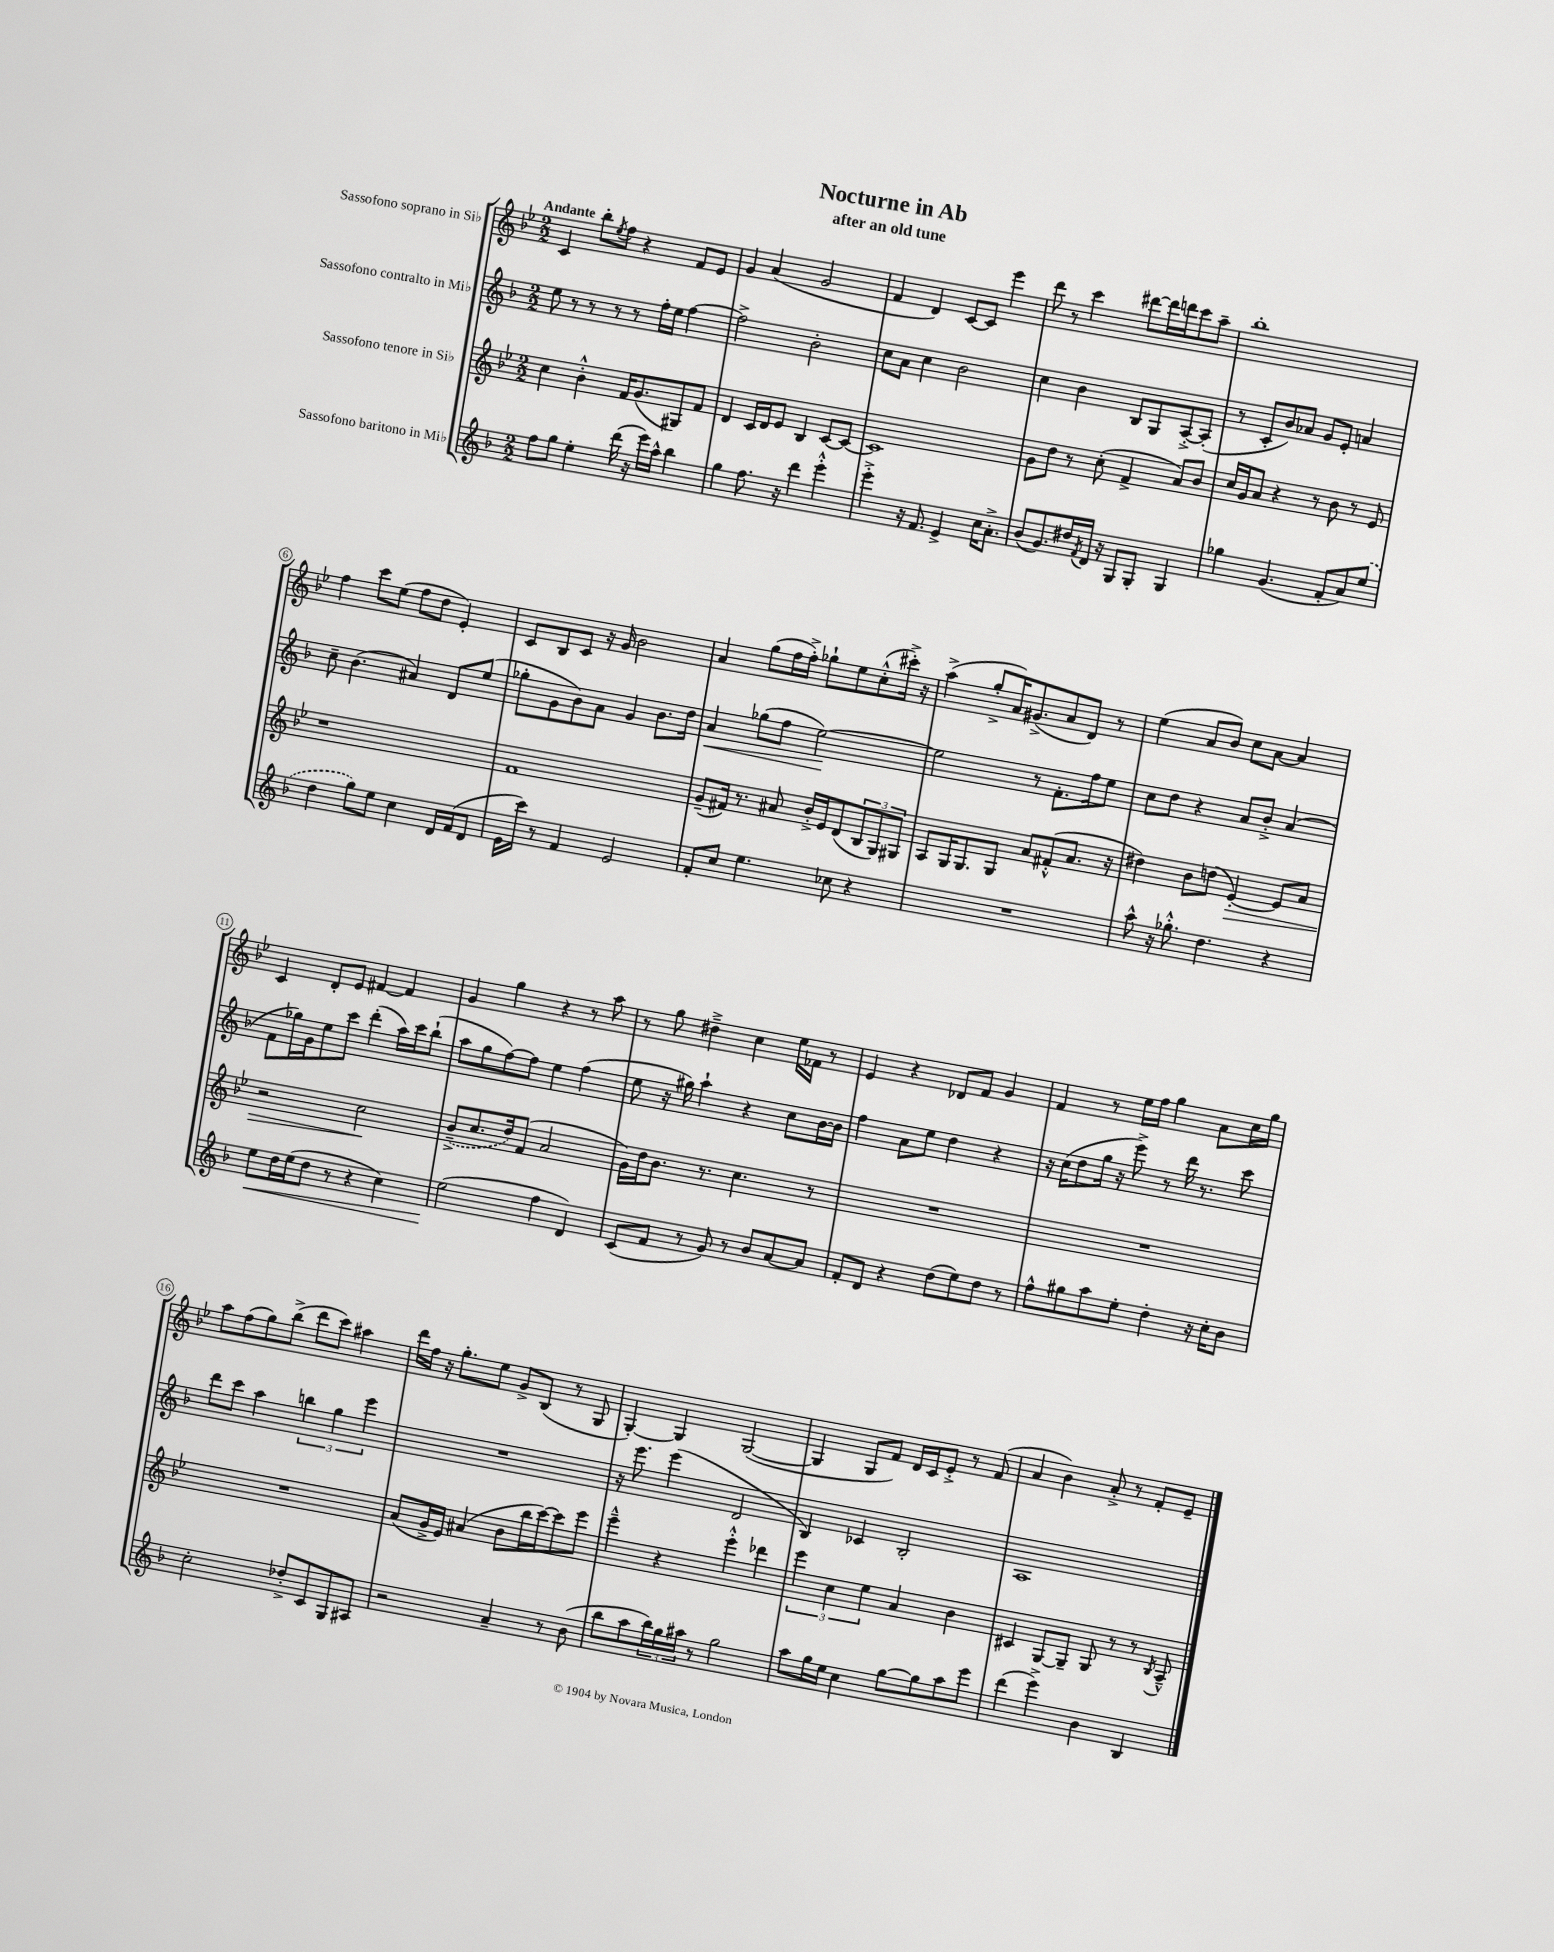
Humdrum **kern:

**kern	**dynam	**kern	**dynam	**kern	**dynam	**kern
*part4	*part4	*part3	*part3	*part2	*part2	*part1
*staff4	*staff4	*staff3	*staff3	*staff2	*staff2	*staff1
*I"Sassofono baritono in Mi♭	*	*I"Sassofono tenore in Si♭	*	*I"Sassofono contralto in Mi♭	*	*I"Sassofono soprano in Si♭
*clefG2	*	*clefG2	*	*clefG2	*	*clefG2
*k[b-]	*	*k[b-e-]	*	*k[b-]	*	*k[b-e-]
*M2/2	*	*M2/2	*	*M2/2	*	*M2/2
=1	=1	=1	=1	=1	=1	=1
!	!	!	!	!	!	!LO:TX:a:B:t=Andante
8ff\L	.	4cc\	.	8ee\	.	4c/
8gg\J	.	.	.	8r	.	.
4ee'\	.	4b-'^^\	.	8r	.	8bb-'\L
.	.	.	.	.	.	8qee-/
.	.	.	.	8r	.	8ff\J
(16ddd\	.	16f/KL	.	8r	.	4r
16r	.	(8.g/	.	.	.	.
16eee\LL)	.	.	.	16ff'\LL	.	.
16aa^^\JJ	.	.	.	16ee\JJ	.	.
4bb-\	.	8G#X/)	.	[4ff\	.	8f/L
.	.	8f/J	.	.	.	8e-/J
=2	=2	=2	=2	=2	=2	=2
4gg\	.	4d/	.	2ff^\]	.	4g/
8.ff\	.	16c/LL	.	.	.	(4a/
.	.	16d/J	.	.	.	.
.	.	8e-/J	.	.	.	.
16r	.	.	.	.	.	.
4ddd\	.	4B-/	.	2b-'\	.	2g/
4eee'^^\	.	[8c/L	.	.	.	.
.	.	8c/J_	.	.	.	.
=3	=3	=3	=3	=3	=3	=3
4eee'^\	.	1c]	.	8cc\L	.	4f/
.	.	.	.	8a\J	.	.
16r	.	.	.	4cc\	.	4d/)
8.f/	.	.	.	.	.	.
4e^/	.	.	.	2b-\	.	[8c/L
.	.	.	.	.	.	8c/J]
16cc\KL	.	.	.	.	.	4eee-\
8.a'^\J	.	.	.	.	.	.
=4	=4	=4	=4	=4	=4	=4
(8b-/L	.	8g\L	.	4cc\	.	8ddd\
8.g/)	.	8dd\J	.	.	.	8r
.	.	8r	.	4b-\	.	4ccc\
16dd#X/L	.	.	.	.	.	.
8qf/	.	.	.	.	.	.
16d/JJ	.	(8cc'\	.	.	.	.
16r	.	.	.	.	.	.
8G/L	.	4f^/	.	8B-/L	.	[8ddd#X\L
8G'/J	.	.	.	8G/	.	16ddd#\L]
.	.	.	.	.	.	16dddn\J
4G/	.	8a/L)	.	[8A'^/	.	8ccc\
.	.	8b-/J	.	(8A'/J]	.	8aa~\J
=5	=5	=5	=5	=5	=5	=5
4gg-X\	.	16cc/LL	.	8r	.	1bb-'
.	.	16g/J	.	.	.	.
.	.	8a/J	.	8c'/L	.	.
(4.g/	.	4r	.	8b-/)	.	.
.	.	.	.	8a-X/J	.	.
.	.	8r	.	8g/L	.	.
8f'/L	.	8b-\	.	8e'/J	.	.
8a/)	.	8r	.	4an/	.	.
(8ee/J	.	8e-/	.	.	.	.
!!LO:LB:g=z
=6	=6	=6	=6	=6	=6	=6
4dd\	.	1r	.	8cc~\	.	4ff\
.	.	.	.	(4.b-\	.	.
8gg\L)	.	.	.	.	.	8ccc\L
8ee\J	.	.	.	.	.	(8ee-\J
4cc\	.	.	.	4a#X/)	.	8ff\L
.	.	.	.	.	.	8dd\J
16d/LL	.	.	.	8d/L	.	4e-'/)
(16f/J	.	.	.	.	.	.
8d/J	.	.	.	(8ee/J	.	.
=7	=7	=7	=7	=7	=7	=7
16e\LL	.	1f	.	8gg-X'\L	.	8c/L
16ccc\JJ)	.	.	.	.	.	.
8r	.	.	.	8g\	.	8B-/
4f/	.	.	.	8b-\)	.	8c/J
.	.	.	.	8a\J	.	16r
.	.	.	.	.	.	16g/
2e/	.	.	.	4g/	.	2b-\
.	.	.	.	8.b-\L	.	.
.	.	.	.	16dd\Jk	.	.
=8	=8	=8	=8	=8	=8	=8
!	!	!	!	!	!LO:HP:b	!
8f'/L	.	(8g~/L	.	4a/	<	4a/
8cc/J	.	16f#X/Jk)	.	.	.	.
.	.	8.r	.	.	.	.
4.ee\	.	.	.	(8gg-X\L	.	(8gg\L
.	.	8a#X/	.	8ff\J	.	16ff\L
.	.	.	.	.	.	16ff'^\JJ)
.	.	16b-'^/LL	.	[2ee\)	.	8gg-X`\L
.	.	16e-/J	.	.	.	.
8cc-X\	.	(8d/	.	.	.	8ee-\
4r	.	12B-/	.	.	.	(8cc'^^\
.	.	12G/)	.	.	.	.
.	.	.	.	.	.	16ccc#X'^\Jk)
.	.	12G#X/J	.	.	.	.
.	.	.	.	.	.	16r
.	.	.	.	.	[	.
=9	=9	=9	=9	=9	=9	=9
1r	.	8A/L	.	2ee\]	.	(4aa^\
.	.	16G/K	.	.	.	.
.	.	8.G/	.	.	.	.
.	.	.	.	.	.	8gg'^/L
.	.	8G/J	.	.	.	16a/K)
.	.	.	.	.	.	(8.g#X^/
.	.	8a/L	.	8r	.	.
.	.	(8f#X'^^/	.	8.f'\L	.	8a/
.	.	8.a/J	.	.	.	8d/J)
.	.	.	.	16ff\k	.	.
.	.	.	.	8ee\J	.	8r
.	.	16r	.	.	.	.
=10	=10	=10	=10	=10	=10	=10
8aa^^\	.	4dd#X\)	.	8cc\L	.	(4ee-\
16r	.	.	.	8dd\J	.	.
8.gg-X'^^\	.	.	.	.	.	.
.	.	8b-\L	.	4r	.	8a/L
4.dd\	.	(8ddn\J	.	.	.	8b-/J)
!	!	!	!LO:HP:b	!	!	!
.	.	[4e-'/)	>	8a/L	.	8cc\L
.	.	.	.	8b-'^/J	.	[8a\J
4r	.	8e-/L]	.	(4a/	.	4a/]
.	.	8a/J	.	.	.	.
!!LO:LB:g=z
=11	=11	=11	=11	=11	=11	=11
!	!LO:HP:b	!	!	!	!	!
8ee\L	<	2r	.	8f\L	.	4c/
16dd\L	.	.	.	16gg-X\L)	.	.
(16ee\J	.	.	.	16g\J	.	.
8dd\J	.	.	.	8ee\	.	8d'/L
8r	.	.	.	8ccc\J	.	8e-/J
4r	.	2cc\	.	(4ddd'\	.	[4f#X/
4cc\)	.	.	.	16aa\LL)	.	4f#/]
.	.	.	.	16ccc\J	.	.
.	.	.	.	(8bb-`\J	.	.
.	.	.	]	.	.	.
=12	=12	=12	=12	=12	=12	=12
(2ee\	.	(8b-~^/L	.	8aa\L	.	4g/
.	.	8.cc/	.	8gg\	.	.
.	.	.	.	[8ff\)	.	4gg\
.	.	16dd/k)	.	.	.	.
.	.	(8f/J	.	8ff\J]	.	.
4ff\	[	2a/	.	4ee\	.	4r
4d/)	.	.	.	(4ff\	.	8r
.	.	.	.	.	.	8aa\
=13	=13	=13	=13	=13	=13	=13
(8c/L	.	16g\LL)	.	8ee\	.	8r
.	.	16dd\J	.	.	.	.
8f/J	.	8.b-\J	.	16r	.	8gg\
.	.	.	.	16gg#X\)	.	.
8r	.	.	.	4aa`\	.	4dd#X~^\
.	.	8.r	.	.	.	.
8g/)	.	.	.	.	.	.
8r	.	4.cc\	.	4r	.	4cc\
8b-/L	.	.	.	.	.	.
[8a/	.	.	.	8cc\L	.	16ee-\LL
.	.	.	.	.	.	16f-X\JJ
8a/J]	.	8r	.	[16b-\L	.	8r
.	.	.	.	16b-\JJ]	.	.
=14	=14	=14	=14	=14	=14	=14
8f'/L	.	1r	.	4ff\	.	4e-/
8d/J	.	.	.	.	.	.
4r	.	.	.	8a\L	.	4r
.	.	.	.	8ee\J	.	.
(8dd\L	.	.	.	4dd\	.	8d-X/L
8ee\)	.	.	.	.	.	8f/J
8dd\J	.	.	.	4r	.	4g/
8r	.	.	.	.	.	.
=15	=15	=15	=15	=15	=15	=15
8ff^^\L	.	1r	.	16r	.	4f/
.	.	.	.	(16cc\KL	.	.
8gg#X\	.	.	.	8dd\	.	.
8aa\	.	.	.	16gg\Jk	.	8r
.	.	.	.	16r	.	.
8ee'\J	.	.	.	8eee^\)	.	16ee-\LL
.	.	.	.	.	.	16ff\JJ
4dd'\	.	.	.	8r	.	4gg\
.	.	.	.	16ddd\	.	.
.	.	.	.	8.r	.	.
16r	.	.	.	.	.	8a\L
16cc'\KL	.	.	.	.	.	.
8b-\J	.	.	.	8ccc\	.	16cc\L
.	.	.	.	.	.	16gg\JJ
!!LO:LB:g=z
=16	=16	=16	=16	=16	=16	=16
2cc'\	.	1r	.	8ddd\L	.	8aa\L
.	.	.	.	8ccc\J	.	(8ff\
.	.	.	.	4aa\	.	8gg\)
.	.	.	.	.	.	(8bb-^\J
8dd-X'^/L	.	.	.	6bbn\	.	8ddd\L
8c/	.	.	.	.	.	8ccc\J)
.	.	.	.	6gg\	.	.
8G/	.	.	.	.	.	4aa#X\
.	.	.	.	6eee\	.	.
8A#X/J	.	.	.	.	.	.
=17	=17	=17	=17	=17	=17	=17
2r	.	(8a/L	.	1r	.	16ddd\LL
.	.	.	.	.	.	16ff\JJ
.	.	16g^/L	.	.	.	16r
.	.	16e-/JJ)	.	.	.	8.gg'\L
.	.	(4a#X/	.	.	.	.
.	.	.	.	.	.	8ee-\J
4a~/	.	8b-\L	.	.	.	8g^/L
.	.	16bb-\L	.	.	.	(8B-/J
.	.	[16ccc\J)	.	.	.	.
8r	.	8ccc\]	.	.	.	8r
(8b-\	.	8eee-\J	.	.	.	8G/
=18	=18	=18	=18	=18	=18	=18
8bb-\L	.	4eee-~^^\	.	16r	.	[4G'/)
.	.	.	.	8.eee\	.	.
8aa\	.	.	.	.	.	.
24bb-\L)	.	4r	.	(4eee\	.	4G/]
24gg\	.	.	.	.	.	.
24aa#X\JJ	.	.	.	.	.	.
8r	.	.	.	.	.	.
2gg\	.	4eee-'^^\	.	2d/	.	([2G/
.	.	4ddd-X\	.	.	.	.
=19	=19	=19	=19	=19	=19	=19
8aa\L	.	6eee-\	.	4B-/)	.	4G/]
16gg\L	.	.	.	.	.	.
.	.	6cc\	.	.	.	.
16ee\JJ	.	.	.	.	.	.
4cc\	.	.	.	4c-X/	.	8G/L
.	.	6ee-\	.	.	.	.
.	.	.	.	.	.	8f/J)
[8gg\L	.	4a/	.	2B-'/	.	16d/LL
.	.	.	.	.	.	16c/J
8gg\]	.	.	.	.	.	8e-'^/J
8aa\	.	4b-\	.	.	.	8r
8eee\J	.	.	.	.	.	(8f/
=20	=20	=20	=20	=20	=20	=20
(4ddd\	.	4c#X/	.	1A	.	4a/
4eee^\)	.	[8G/L	.	.	.	4b-\)
.	.	8G~/J]	.	.	.	.
4b-\	.	8G/	.	.	.	8a'^/
.	.	8r	.	.	.	8r
4B-/	.	8r	.	.	.	8f'/L
.	.	8qB-/	.	.	.	.
.	.	8A~^^/	.	.	.	8e-~/J
==	==	==	==	==	==	==
*-	*-	*-	*-	*-	*-	*-
